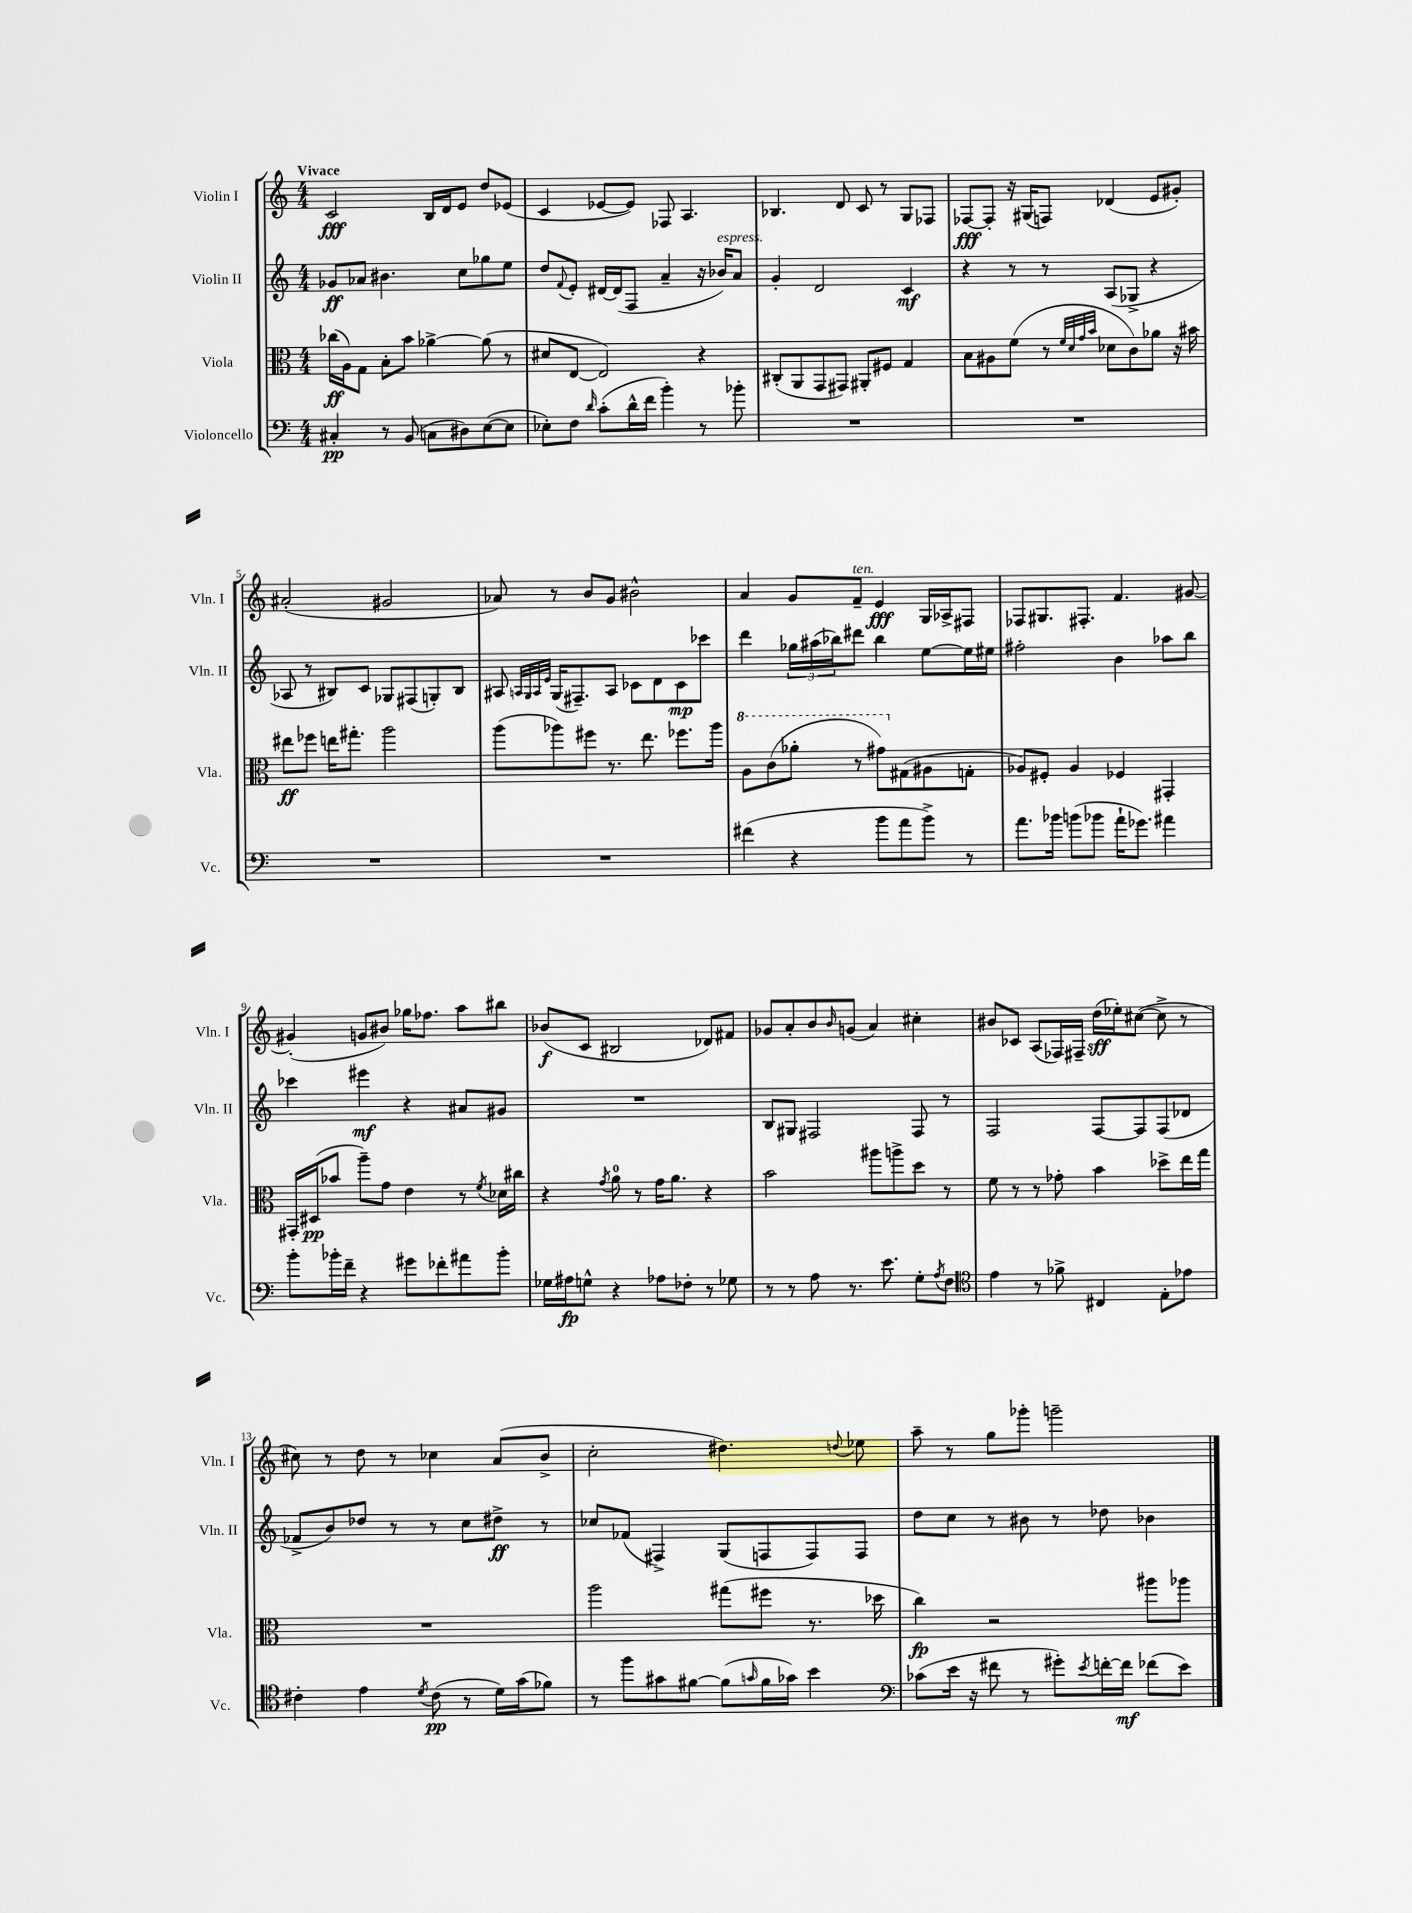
<<
\new StaffGroup <<
\new Staff = "s0" \with { instrumentName = "Violin I" shortInstrumentName = "Vln. I" } {
    \clef treble \key c \major \numericTimeSignature \time 4/4 \tempo "Vivace"
    c'2\fff b16 d'16 e'8 d''8 ees'8( |
    c'4 ees'8~ ees'8) fes8 a4. |
    bes4. d'8 c'8 r8 g8 fes8 |
    fes8~\fff fes8-. r16 gis16( f8) des'4( e'8 gis'8-.) |
    ais'2-.( gis'2 |
    aes'8) r8 b'8 g'8 bis'2-^ |
    a'4 g'8 f'8--^\markup { \italic "ten." } e'4\fff g16 aes16-> fis8 |
    fes8 gis8. fis8.-. f'4. gis'8~ |
    gis'4-.( g'8 bis'8) ges''16 fes''8. a''8 bis''8 |
    bes'8\f( c'8 bis2 des'8) fis'8 |
    ges'8 a'8-. b'8 \grace { b'16 } g'8( a'4) cis''4-. |
    bis'8 ces'8 a8( fes16) fis16-- d''16\sff( ees''16-.) cis''8~( cis''8-> r8 |
    cis''8) r8 d''8 r8 ces''4 a'8( b'8-> |
    c''2-. dis''4.) \appoggiatura { d''8 } ees''8 |
    a''8-- r8 g''8 ges'''8-. g'''2-- \bar "|." |
}
\new Staff = "s1" \with { instrumentName = "Violin II" shortInstrumentName = "Vln. II" } {
    \clef treble \key c \major \numericTimeSignature \time 4/4
    ges'8\ff aes'8 bis'4. c''8 ges''8 e''8 |
    d''8 \appoggiatura { f'8 } e'8-. dis'16~ dis'16( f8 a'4-- r16 bes'16^\markup { \italic "espress." }) a'8 |
    g'4-. d'2 c'4\mf |
    r4 r8 r8 a8( ges8-> r4 |
    aes8 r8 bis8) c'8 ges8 fis8( g8-.) bis8 |
    ais8 \grace { a32 g32 a32 e'32 } g16( fis8.--) a8 ces'8 d'8 ces'8\mp ces'''8 |
    d'''4 \tuplet 3/2 { ges''16 ais''16( bes''16) } dis'''8 bes''4 e''8~ e''16 eis''16 |
    fis''2-. b'4 aes''8 b''8 |
    ces'''4 eis'''4\mf r4 ais'8 gis'8 |
    R1 |
    b8 gis8 fis2 fis8 r8 |
    f2 f8~ f8 f8( des'8 |
    fes'8-> b'8) des''8 r8 r8 c''8 dis''8->\ff r8 |
    ces''8 fes'8( fis4->) g8( f8 f8) f8 |
    d''8 c''8 r8 bis'8 r8 des''8 bes'4 \bar "|." |
}
\new Staff = "s2" \with { instrumentName = "Viola" shortInstrumentName = "Vla." } {
    \clef alto \key c \major \numericTimeSignature \time 4/4
    ces''16\ff( a16) g8 b8-. b'8 aes'4~-> aes'8( r8 |
    dis'8 e8~ e2) r4 |
    cis8-.( a,8 g,8 gis,8) ais,8-. fis8 g4 |
    b8 ais8 f'8( r8 \grace { f'32 d'32 g'32 b'32 } des'8 c'8) aes'8 r16 bis'16 |
    eis''8\ff fes''8 e''16 gis''8.-. a''2 |
    a''8( aes''8) fis''8 r8. e''8. fes''8. aes''16 |
    \ottava #1 a'8 c''8( aes''8-. r8 gis''8) \ottava #0 gis8( ais8 g8-. |
    aes8) fis8-. aes4 fes4 gis,4-. |
    gis,16-. dis16\pp( bes'8 a''8--) g'8 e'4 r8 \acciaccatura { f'8 } des'16 cis''16 |
    r4 \acciaccatura { g'8 } a'8-0 r8 g'16 a'8. r4 |
    b'2 ais''8 a''8-> d''8 r8 |
    f'8 r8 r8 ges'8-. b'4 des''8-> e''16 g''16 |
    R1 |
    a''2 gis''8( fis''8 r8. des''16 |
    c''4\fp) r2 ais''8 aes''8 \bar "|." |
}
\new Staff = "s3" \with { instrumentName = "Violoncello" shortInstrumentName = "Vc." } {
    \clef bass \key c \major \numericTimeSignature \time 4/4
    cis4-.\pp r8 b,8( c8 dis8) e8~( e8 |
    ees8-.) f8 \grace { d'16 } c'8-.( d'16-^ f'16 b'4-.) r8 bes'8-. |
    R1 |
    R1 |
    R1 |
    R1 |
    fis'4( r4 b'8 a'8 b'8->) r8 |
    a'8. bes'16 b'8( bes'8 a'16-! ges'8.) ais'4 |
    b'8-. bes'16-. f'16-- r4 gis'8 fes'8-. ais'8 bes'8-. |
    ges16 ais16\fp g8-^ r4 aes8 fes8-. r8 ges8 |
    r8 r8 a8 r8. e'8. g8-. \acciaccatura { a8 } f8 |
    \clef tenor e'4 r8 fes'8-> cis4 e8-. ees'8 |
    cis'4-. e'4 \acciaccatura { d'8 } cis'8\pp( r8 d'16) g'16( fes'8) |
    r8 f''8 gis'8 fis'8~ fis'8( \grace { g'16 } fis'16 ges'16) b'4 |
    \clef bass ces'8( e'16 r16 fis'8 r8 gis'8-.) \acciaccatura { e'8 } f'16~-. f'16\mf fes'8( e'8) \bar "|." |
}
>>
>>
